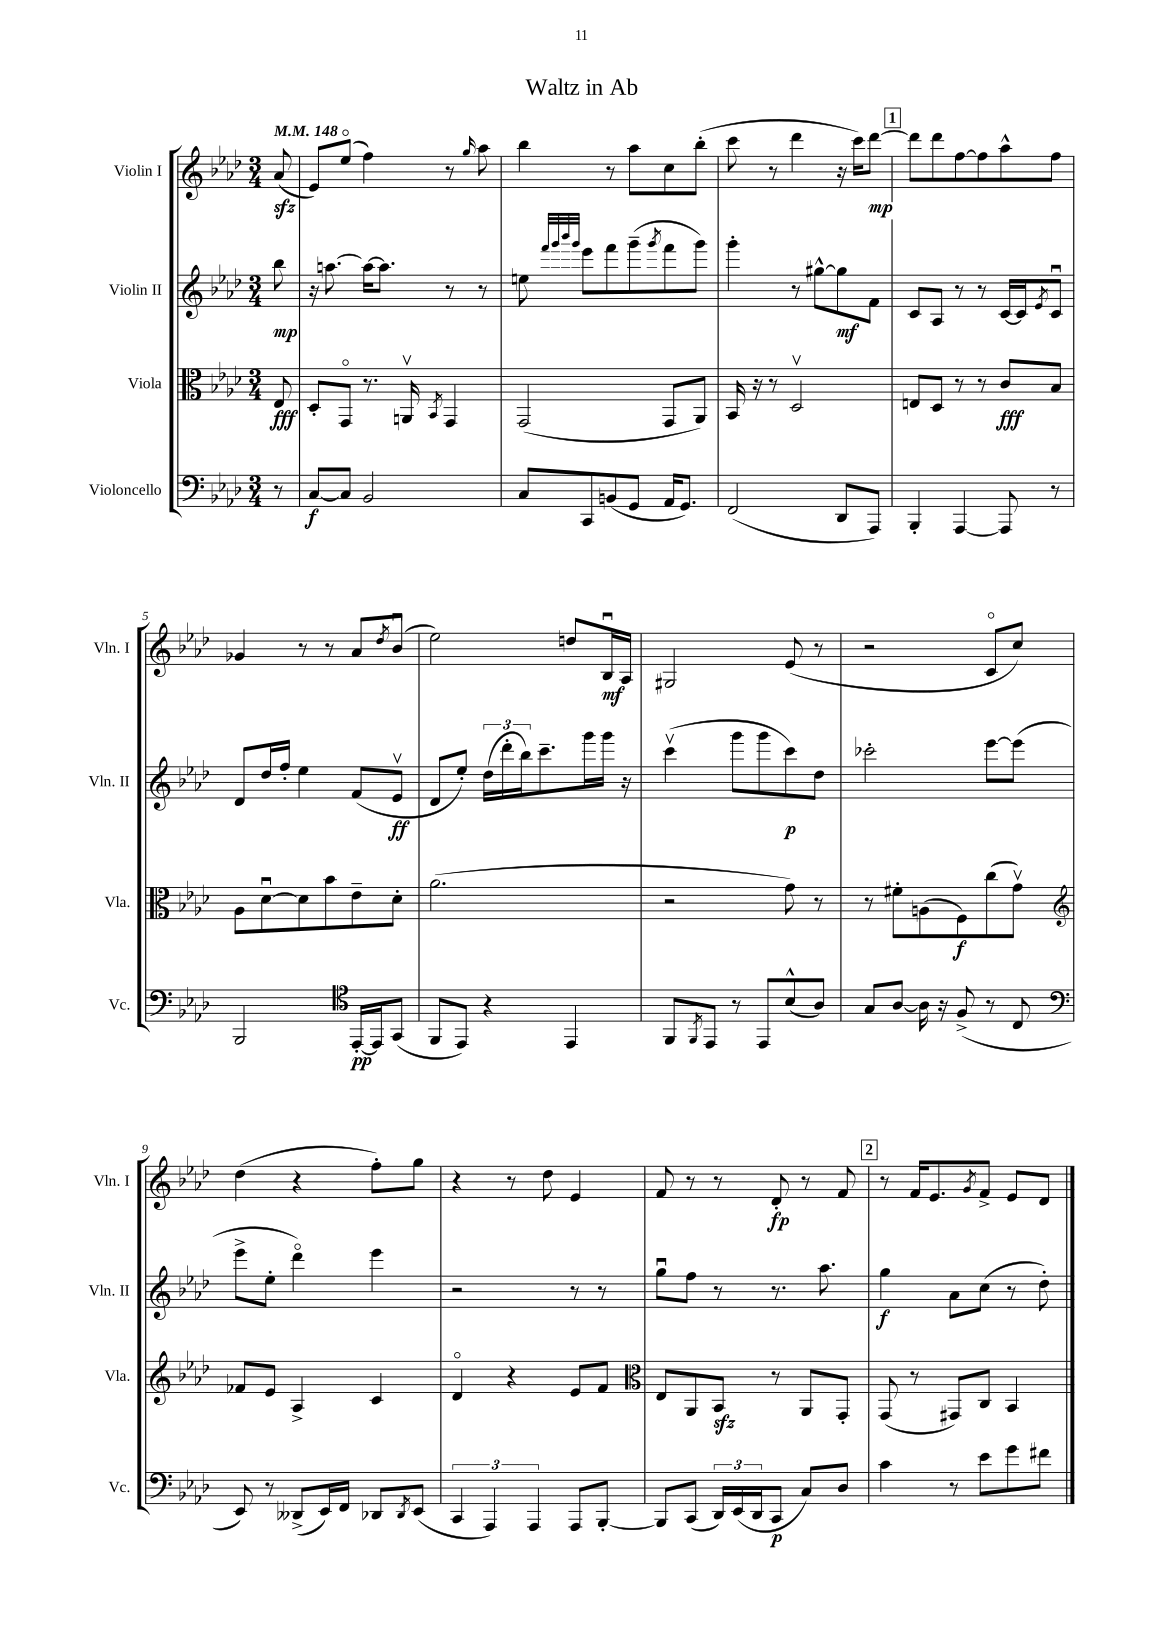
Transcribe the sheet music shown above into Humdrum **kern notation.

**kern	**dynam	**kern	**dynam	**kern	**dynam	**kern	**dynam
*part4	*part4	*part3	*part3	*part2	*part2	*part1	*part1
*staff4	*staff4	*staff3	*staff3	*staff2	*staff2	*staff1	*staff1
*I"Violoncello	*	*I"Viola	*	*I"Violin II	*	*I"Violin I	*
*I'Vc.	*	*I'Vla.	*	*I'Vln. II	*	*I'Vln. I	*
*clefF4	*	*clefC3	*	*clefG2	*	*clefG2	*
*k[b-e-a-d-]	*	*k[b-e-a-d-]	*	*k[b-e-a-d-]	*	*k[b-e-a-d-]	*
*M3/4	*	*M3/4	*	*M3/4	*	*M3/4	*
*MM148	*	*MM148	*	*MM148	*	*MM148	*
=	=	=	=	=	=	=	=
8r	.	8E-/	fff	8bb-\	mp	(8a-zz/	.
=1	=1	=1	=1	=1	=1	=1	=1
[8C/L	f	8D-'/L	.	16r	.	8e-/L)	.
.	.	.	.	[8.aan\	.	.	.
8C/J]	.	8GG/J	.	.	.	(8ee-/J	.
2BB-/	.	8.r	.	16aa\KL_	.	4ff\)	.
.	.	.	.	8.aa\J]	.	.	.
.	.	16AAnv/	.	.	.	.	.
.	.	8qBB-/	.	.	.	.	.
.	.	4GG/	.	8r	.	8r	.
.	.	.	.	.	.	16qqgg/	.
.	.	.	.	8r	.	8aa-\	.
=2	=2	=2	=2	=2	=2	=2	=2
8C/L	.	(2GG/	.	8een\	.	4bb-\	.
.	.	.	.	32qqfff/LLL	.	.	.
.	.	.	.	32qqggg/	.	.	.
.	.	.	.	32qqbbb-/	.	.	.
.	.	.	.	32qqggg/JJJ	.	.	.
8CC/	.	.	.	8eee-\L	.	.	.
(8BBn/	.	.	.	8fff\	.	8r	.
8GG/J	.	.	.	(8ggg~\	.	8aa-\L	.
.	.	.	.	8qggg/	.	.	.
16AA-/KL	.	8GG/L	.	8fff\	.	8cc\	.
8.GG/J)	.	.	.	.	.	.	.
.	.	8AA-/J)	.	8ggg\J)	.	(8bb-'\J	.
=3	=3	=3	=3	=3	=3	=3	=3
(2FF/	.	16BB-/	.	4ggg'\	.	8ccc\	.
.	.	16r	.	.	.	.	.
.	.	8r	.	.	.	8r	.
.	.	2D-v/	.	8r	.	4ddd-\	.
.	.	.	.	[8gg#X^^\L	.	.	.
8DD-/L	.	.	.	8gg#\]	mf	16r	.
.	.	.	.	.	.	16ccc\KL)	.
8AAA-/J)	.	.	.	8f\J	.	[8ddd-\J	mp
!!LO:REH:place=s1:t=1
=4	=4	=4	=4	=4	=4	=4	=4
4BBB-'/	.	8En/L	.	8c/L	.	8ddd-\L]	.
.	.	8D-/J	.	8A-/J	.	8ddd-\	.
[4AAA-/	.	8r	.	8r	.	[8ff\	.
.	.	8r	.	8r	.	8ff\]	.
8AAA-/]	.	8c/L	fff	[16c/LL	.	8aa-^^\	.
.	.	.	.	16c/J]	.	.	.
.	.	.	.	8qe-/	.	.	.
8r	.	8B-/J	.	8cu/J	.	8ff\J	.
!!LO:LB:g=z
=5	=5	=5	=5	=5	=5	=5	=5
2BBB-/	.	8A-\L	.	8d-/L	.	4g-X/	.
.	.	[8d-u\	.	16dd-/L	.	.	.
.	.	.	.	16ff'/JJ	.	.	.
.	.	8d-\]	.	4ee-\	.	8r	.
.	.	8b-\	.	.	.	8r	.
*clefC4	*	*	*	*	*	*	*
[16EE-'/LL	pp	8e-~\	.	(8f/L	.	8a-/L	.
16EE-/J]	.	.	.	.	.	.	.
.	.	.	.	.	.	8qdd-/	.
(8GG/J	.	8d-'\J	.	8e-v/J	ff	(8b-u/J	.
=6	=6	=6	=6	=6	=6	=6	=6
8FF/L	.	(2.a-\	.	8d-/L	.	2ee-\)	.
8EE-/J)	.	.	.	8ee-'/J)	.	.	.
4r	.	.	.	(24dd-\LL	.	.	.
.	.	.	.	24ddd-'\	.	.	.
.	.	.	.	24bb-\J)	.	.	.
.	.	.	.	8.ccc~\	.	.	.
4EE-/	.	.	.	.	.	8ddn/L	.
.	.	.	.	16ggg\L	.	.	.
.	.	.	.	16ggg\JJ	.	16B-u/L	mf
.	.	.	.	16r	.	16A-/JJ	.
=7	=7	=7	=7	=7	=7	=7	=7
8FF/L	.	2r	.	(4cccv\	.	2G#X/	.
8qFF/	.	.	.	.	.	.	.
8EE-/J	.	.	.	.	.	.	.
8r	.	.	.	8ggg\L	.	.	.
8EE-/L	.	.	.	8ggg\	.	.	.
(8B-^^/	.	8g\)	.	8ccc\)	p	(8e-/	.
8A-/J)	.	8r	.	8dd-\J	.	8r	.
=8	=8	=8	=8	=8	=8	=8	=8
8G/L	.	8r	.	2ccc-X'\	.	2r	.
[8A-/J	.	8f#X'\L	.	.	.	.	.
16A-\]	.	(8An\	.	.	.	.	.
16r	.	.	.	.	.	.	.
(8F^/	.	8F\)	f	.	.	.	.
8r	.	(8cc\	.	[8eee-\L	.	8c/L	.
8C/	.	8gv\J)	.	(8eee-\J]	.	8cc/J)	.
!!LO:LB:g=z
=9	=9	=9	=9	=9	=9	=9	=9
*clefF4	*	*clefG2	*	*	*	*	*
8EE-/)	.	8f-X/L	.	8eee-^\L	.	(4dd-\	.
8r	.	8e-/J	.	8ee-'\J	.	.	.
(8DD--X^/L	.	4A-^/	.	4ddd-\)	.	4r	.
16EE-/L)	.	.	.	.	.	.	.
16FF/JJ	.	.	.	.	.	.	.
8DD-X/L	.	4c/	.	4eee-\	.	8ff'\L)	.
8qDD-/	.	.	.	.	.	.	.
(8EE-/J	.	.	.	.	.	8gg\J	.
=10	=10	=10	=10	=10	=10	=10	=10
6CC/	.	4d-/	.	2r	.	4r	.
6AAA-/)	.	.	.	.	.	.	.
.	.	4r	.	.	.	8r	.
6AAA-/	.	.	.	.	.	.	.
.	.	.	.	.	.	8dd-\	.
8AAA-/L	.	8e-/L	.	8r	.	4e-/	.
[8BBB-'/J	.	8f/J	.	8r	.	.	.
=11	=11	=11	=11	=11	=11	=11	=11
*	*	*clefC3	*	*	*	*	*
8BBB-/L]	.	8E-/L	.	8ggu\L	.	8f/	.
(8CC/J	.	8AA-/	.	8ff\J	.	8r	.
24DD-/LL)	.	8BB-zz/J	.	8r	.	8r	.
(24EE-/	.	.	.	.	.	.	.
24DD-/J	.	.	.	.	.	.	.
8CC/J	p	8r	.	8.r	.	8d-'/	fp
8C/L)	.	8AA-/L	.	.	.	8r	.
.	.	.	.	8.aa-\	.	.	.
8D-/J	.	8GG'/J	.	.	.	8f/	.
!!LO:REH:place=s1:t=2
=12	=12	=12	=12	=12	=12	=12	=12
4c\	.	(8GG/	.	4gg\	f	8r	.
.	.	8r	.	.	.	16f/KL	.
.	.	.	.	.	.	8.e-/	.
8r	.	8GG#X/L)	.	8a-\L	.	.	.
.	.	.	.	.	.	8qg/	.
8e-\L	.	8C/J	.	(8cc\J	.	8f^/J	.
8g\	.	4BB-/	.	8r	.	8e-/L	.
8f#X\J	.	.	.	8dd-'\)	.	8d-/J	.
==	==	==	==	==	==	==	==
*-	*-	*-	*-	*-	*-	*-	*-
